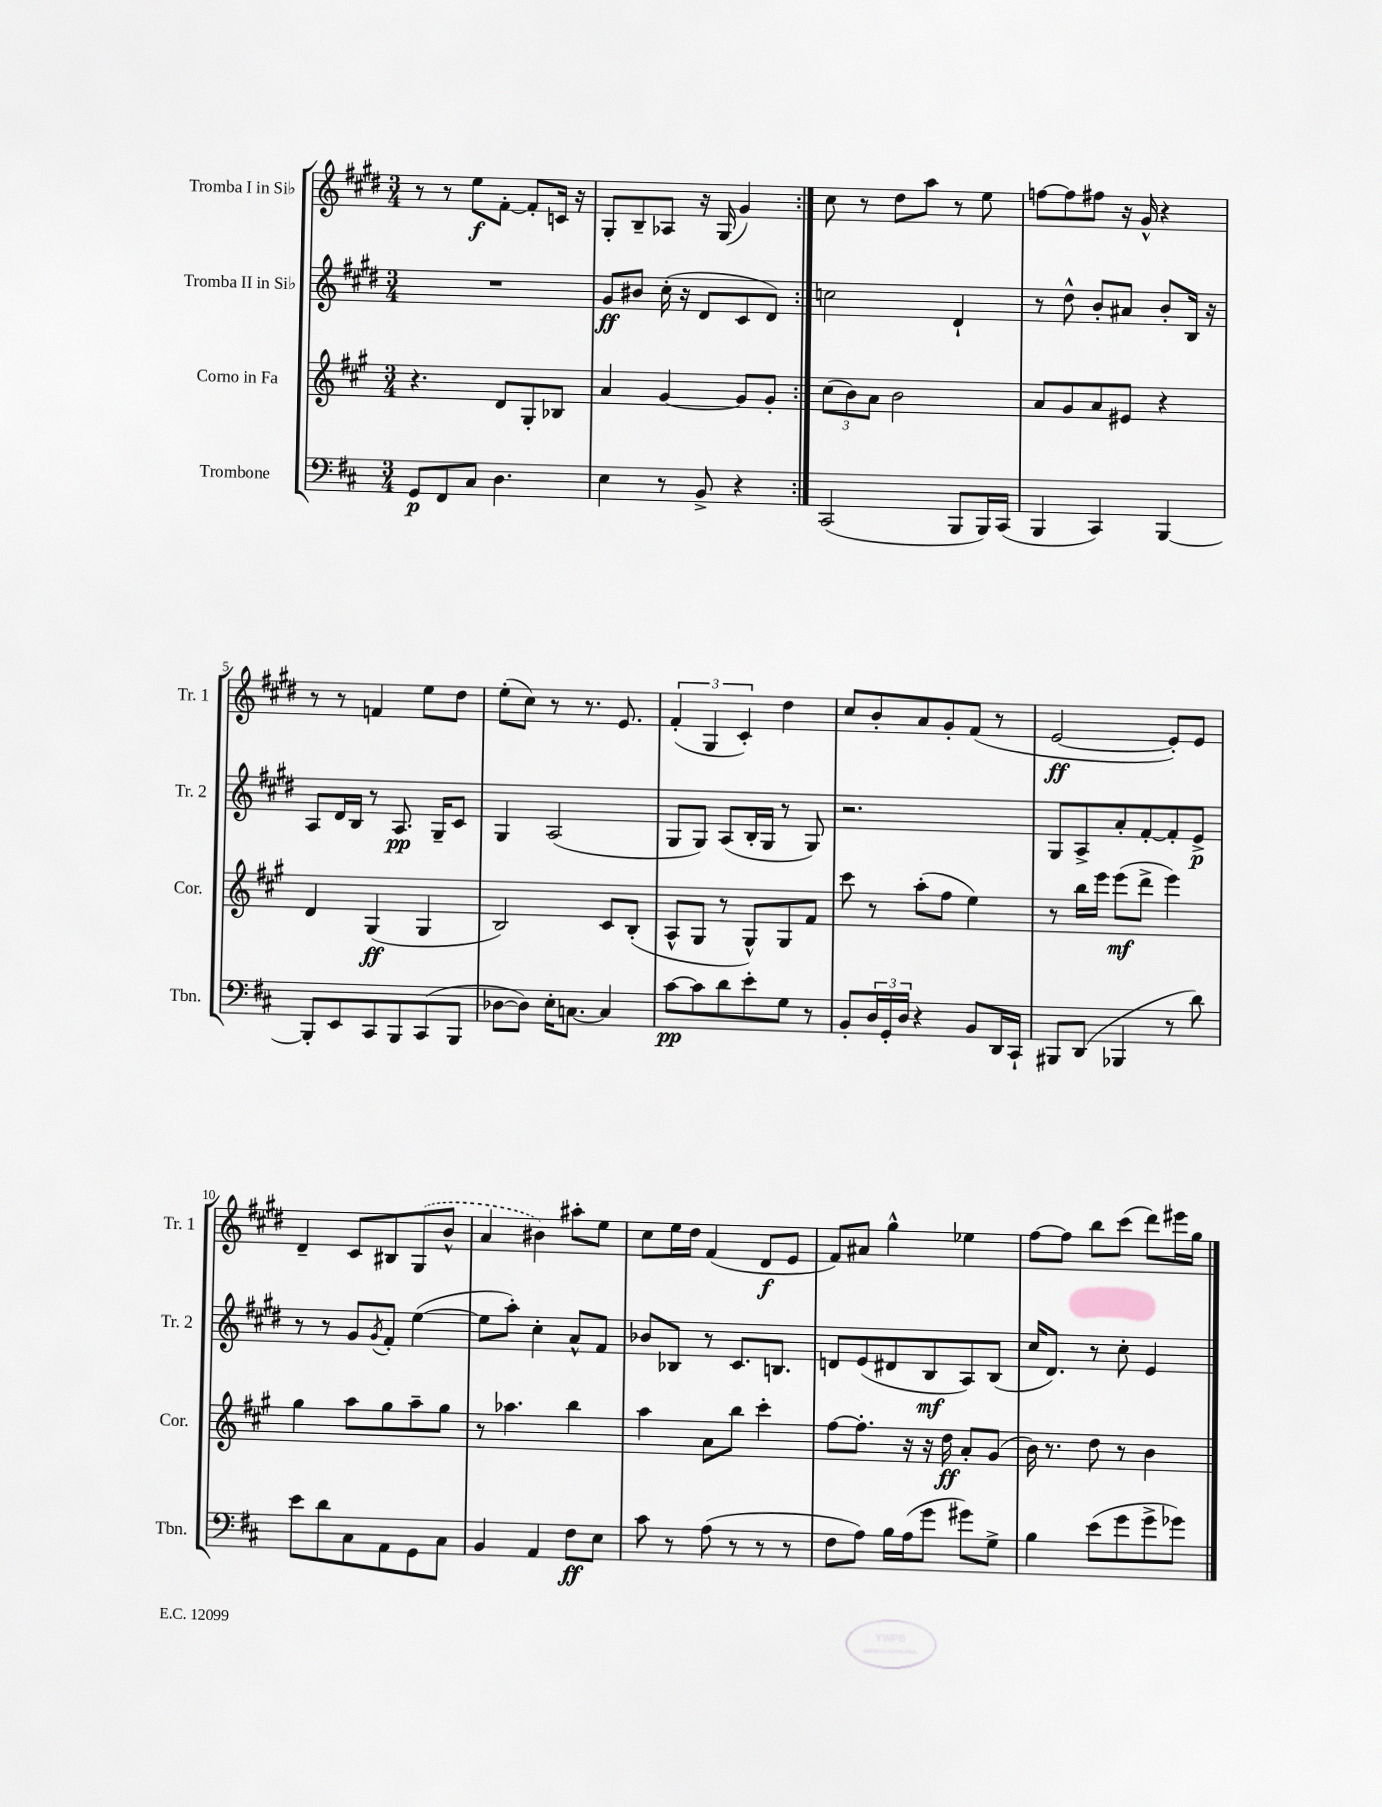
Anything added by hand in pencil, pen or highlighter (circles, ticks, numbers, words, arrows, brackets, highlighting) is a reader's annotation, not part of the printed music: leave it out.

**kern	**dynam	**kern	**dynam	**kern	**dynam	**kern	**dynam
*part4	*part4	*part3	*part3	*part2	*part2	*part1	*part1
*staff4	*staff4	*staff3	*staff3	*staff2	*staff2	*staff1	*staff1
*I"Trombone	*	*I"Corno in Fa	*	*I"Tromba II in Si♭	*	*I"Tromba I in Si♭	*
*I'Tbn.	*	*I'Cor.	*	*I'Tr. 2	*	*I'Tr. 1	*
*clefF4	*	*clefG2	*	*clefG2	*	*clefG2	*
*k[f#c#]	*	*k[f#c#g#]	*	*k[f#c#g#d#]	*	*k[f#c#g#d#]	*
*M3/4	*	*M3/4	*	*M3/4	*	*M3/4	*
=1	=1	=1	=1	=1	=1	=1	=1
8GG/L	p	4.r	.	2.r	.	8r	.
8FF#/	.	.	.	.	.	8r	.
8C#/J	.	.	.	.	.	8ee\L	f
4.D\	.	8d/L	.	.	.	[8f#'\J	.
.	.	8G#'/	.	.	.	8f#'/L]	.
.	.	8B-X/J	.	.	.	16cn/Jk	.
.	.	.	.	.	.	16r	.
=2	=2	=2	=2	=2	=2	=2	=2
4E\	.	4a/	.	8g#/L	ff	8G#'/L	.
.	.	.	.	8b#X/J	.	8B~/	.
8r	.	[4g#/	.	(16cc#'\	.	8A-X/J	.
.	.	.	.	16r	.	.	.
8BB^/	.	.	.	8d#/L	.	16r	.
.	.	.	.	.	.	(16G#/	.
4r	.	8g#/L]	.	8c#/	.	4g#/)	.
.	.	8g#'/J	.	8d#/J)	.	.	.
=3:|!	=3:|!	=3:|!	=3:|!	=3:|!	=3:|!	=3:|!	=3:|!
(2CC#/	.	(12cc#\L	.	2ccn\	.	8cc#\	.
.	.	12b\)	.	.	.	.	.
.	.	.	.	.	.	8r	.
.	.	12a\J	.	.	.	.	.
.	.	2b\	.	.	.	8dd#\L	.
.	.	.	.	.	.	8aa\J	.
8BBB/L	.	.	.	4d#`/	.	8r	.
16BBB/L)	.	.	.	.	.	8ee\	.
(16CC#/JJ	.	.	.	.	.	.	.
=4	=4	=4	=4	=4	=4	=4	=4
4BBB/	.	8a/L	.	8r	.	[8ffn\L	.
.	.	8g#/	.	8dd#^^\	.	8ff\]	.
4CC#/)	.	8a/	.	8b'/L	.	8ff#X\J	.
.	.	8e#X/J	.	8a#X/J	.	16r	.
.	.	.	.	.	.	16g#^^/	.
[4BBB/	.	4r	.	8b'/L	.	4r	.
.	.	.	.	16B/Jk	.	.	.
.	.	.	.	16r	.	.	.
!!LO:LB:g=z
=5	=5	=5	=5	=5	=5	=5	=5
8BBB'/L]	.	4d/	.	8A/L	.	8r	.
8EE/	.	.	.	16d#/L	.	8r	.
.	.	.	.	16B/JJ	.	.	.
8CC#/	.	(4G#/	ff	8r	.	4fn/	.
8BBB/	.	.	.	8.A/	pp	.	.
(8CC#/	.	4G#/	.	.	.	8ee\L	.
.	.	.	.	16G#~/KL	.	.	.
8BBB/J	.	.	.	8c#/J	.	8dd#\J	.
=6	=6	=6	=6	=6	=6	=6	=6
[8D-X\L	.	2B/)	.	4G#/	.	(8ee'\L	.
8D-\J])	.	.	.	.	.	8cc#\J)	.
16E'\KL	.	.	.	(2A/	.	8r	.
[8.Cn\J	.	.	.	.	.	.	.
.	.	.	.	.	.	8.r	.
4C/]	.	8c#/L	.	.	.	.	.
.	.	.	.	.	.	8.e/	.
.	.	(8B'/J	.	.	.	.	.
=7	=7	=7	=7	=7	=7	=7	=7
[8c#\L	pp	8A^^/L	.	8G#/L	.	(6f#'/	.
8c#\]	.	8G#/J	.	8G#/J)	.	.	.
.	.	.	.	.	.	6G#/	.
8d\	.	8r	.	(8A/L	.	.	.
.	.	.	.	.	.	6c#'/)	.
8e'\	.	8G#^^/L)	.	16B'/L	.	.	.
.	.	.	.	16G#/JJ	.	.	.
8G\J	.	8G#/	.	8r	.	4dd#\	.
8r	.	8f#/J	.	8G#/)	.	.	.
=8	=8	=8	=8	=8	=8	=8	=8
8BB'/L	.	8ccc#\	.	2.r	.	8cc#/L	.
24D/L	.	8r	.	.	.	8b'/	.
24GG'/	.	.	.	.	.	.	.
24D/JJ	.	.	.	.	.	.	.
4r	.	(8aa'\L	.	.	.	8a/	.
.	.	8ff#\J	.	.	.	8g#'/	.
8BB/L	.	4ee\)	.	.	.	(8f#/J	.
16DD/L	.	.	.	.	.	8r	.
16CC#`/JJ	.	.	.	.	.	.	.
=9	=9	=9	=9	=9	=9	=9	=9
8BBB#X/L	.	8r	.	8G#/L	.	[2e/	ff
(8DD/J	.	16bb\LL	.	8A^/	.	.	.
.	.	16eee\JJ	.	.	.	.	.
4BBB-X/	.	(8eee\L	mf	8a'/	.	.	.
.	.	8ddd^\J	.	[8f#'/	.	.	.
8r	.	4eee\)	.	8f#'/]	.	8e'/L])	.
8d\)	.	.	.	8e^/J	p	8e/J	.
!!LO:LB:g=z
=10	=10	=10	=10	=10	=10	=10	=10
8e\L	.	4gg#\	.	8r	.	4d#~/	.
8d\	.	.	.	8r	.	.	.
8C#\	.	8aa\L	.	8g#/L	.	8c#/L	.
.	.	.	.	8qg#/	.	.	.
8AA\	.	8gg#\	.	8f#'/J	.	8B#X/	.
8GG\	.	8aa~\	.	([4ee\	.	(8G#/	.
8C#\J	.	8gg#\J	.	.	.	8b^^/J	.
=11	=11	=11	=11	=11	=11	=11	=11
4BB/	.	8r	.	8ee\L]	.	4a/	.
.	.	4.aa-X\	.	8aa'\J)	.	.	.
4AA/	.	.	.	4cc#'\	.	4b#X\)	.
8F#\L	ff	4bb\	.	8a^^/L	.	8aa#X'\L	.
8E\J	.	.	.	8f#/J	.	8ee\J	.
=12	=12	=12	=12	=12	=12	=12	=12
8c#\	.	4aa\	.	8b-X/L	.	8cc#\L	.
8r	.	.	.	8B-X/J	.	16ee\L	.
.	.	.	.	.	.	16dd#\JJ	.
(8A\	.	8a\L	.	8r	.	(4f#/	.
8r	.	8bb\J	.	8.c#/L	.	.	.
8r	.	4ccc#'\	.	.	.	8d#/L	f
.	.	.	.	8.Bn/J	.	.	.
8r	.	.	.	.	.	8e/J	.
=13	=13	=13	=13	=13	=13	=13	=13
8F#\L	.	[8ff#\L	.	8dn/L	.	8f#/L)	.
8A\J)	.	8.ff#'\J]	.	(8e/	.	8a#X/J	.
16B\LL	.	.	.	8d#X/	.	4gg#^^\	.
(16A\J	.	16r	.	.	.	.	.
8g\J	.	16r	.	8B/	mf	.	.
.	.	16dd\	ff	.	.	.	.
8g#X\L)	.	8a'/L	.	8A/)	.	4ee-X\	.
8G^\J	.	(8g#/J	.	(8B/J	.	.	.
=14	=14	=14	=14	=14	=14	=14	=14
4B\	.	16b\)	.	16cc#/KL	.	[8ff#\L	.
.	.	8.r	.	8.d#/J)	.	.	.
.	.	.	.	.	.	8ff#\J]	.
(8e\L	.	8dd\	.	8r	.	8bb\L	.
8g\	.	8r	.	8cc#'\	.	(8ccc#\J	.
8g^\	.	4b\	.	4e/	.	8ddd#\L)	.
8g-X\J)	.	.	.	.	.	16eee#X\L	.
.	.	.	.	.	.	16gg#\JJ	.
==	==	==	==	==	==	==	==
*-	*-	*-	*-	*-	*-	*-	*-
